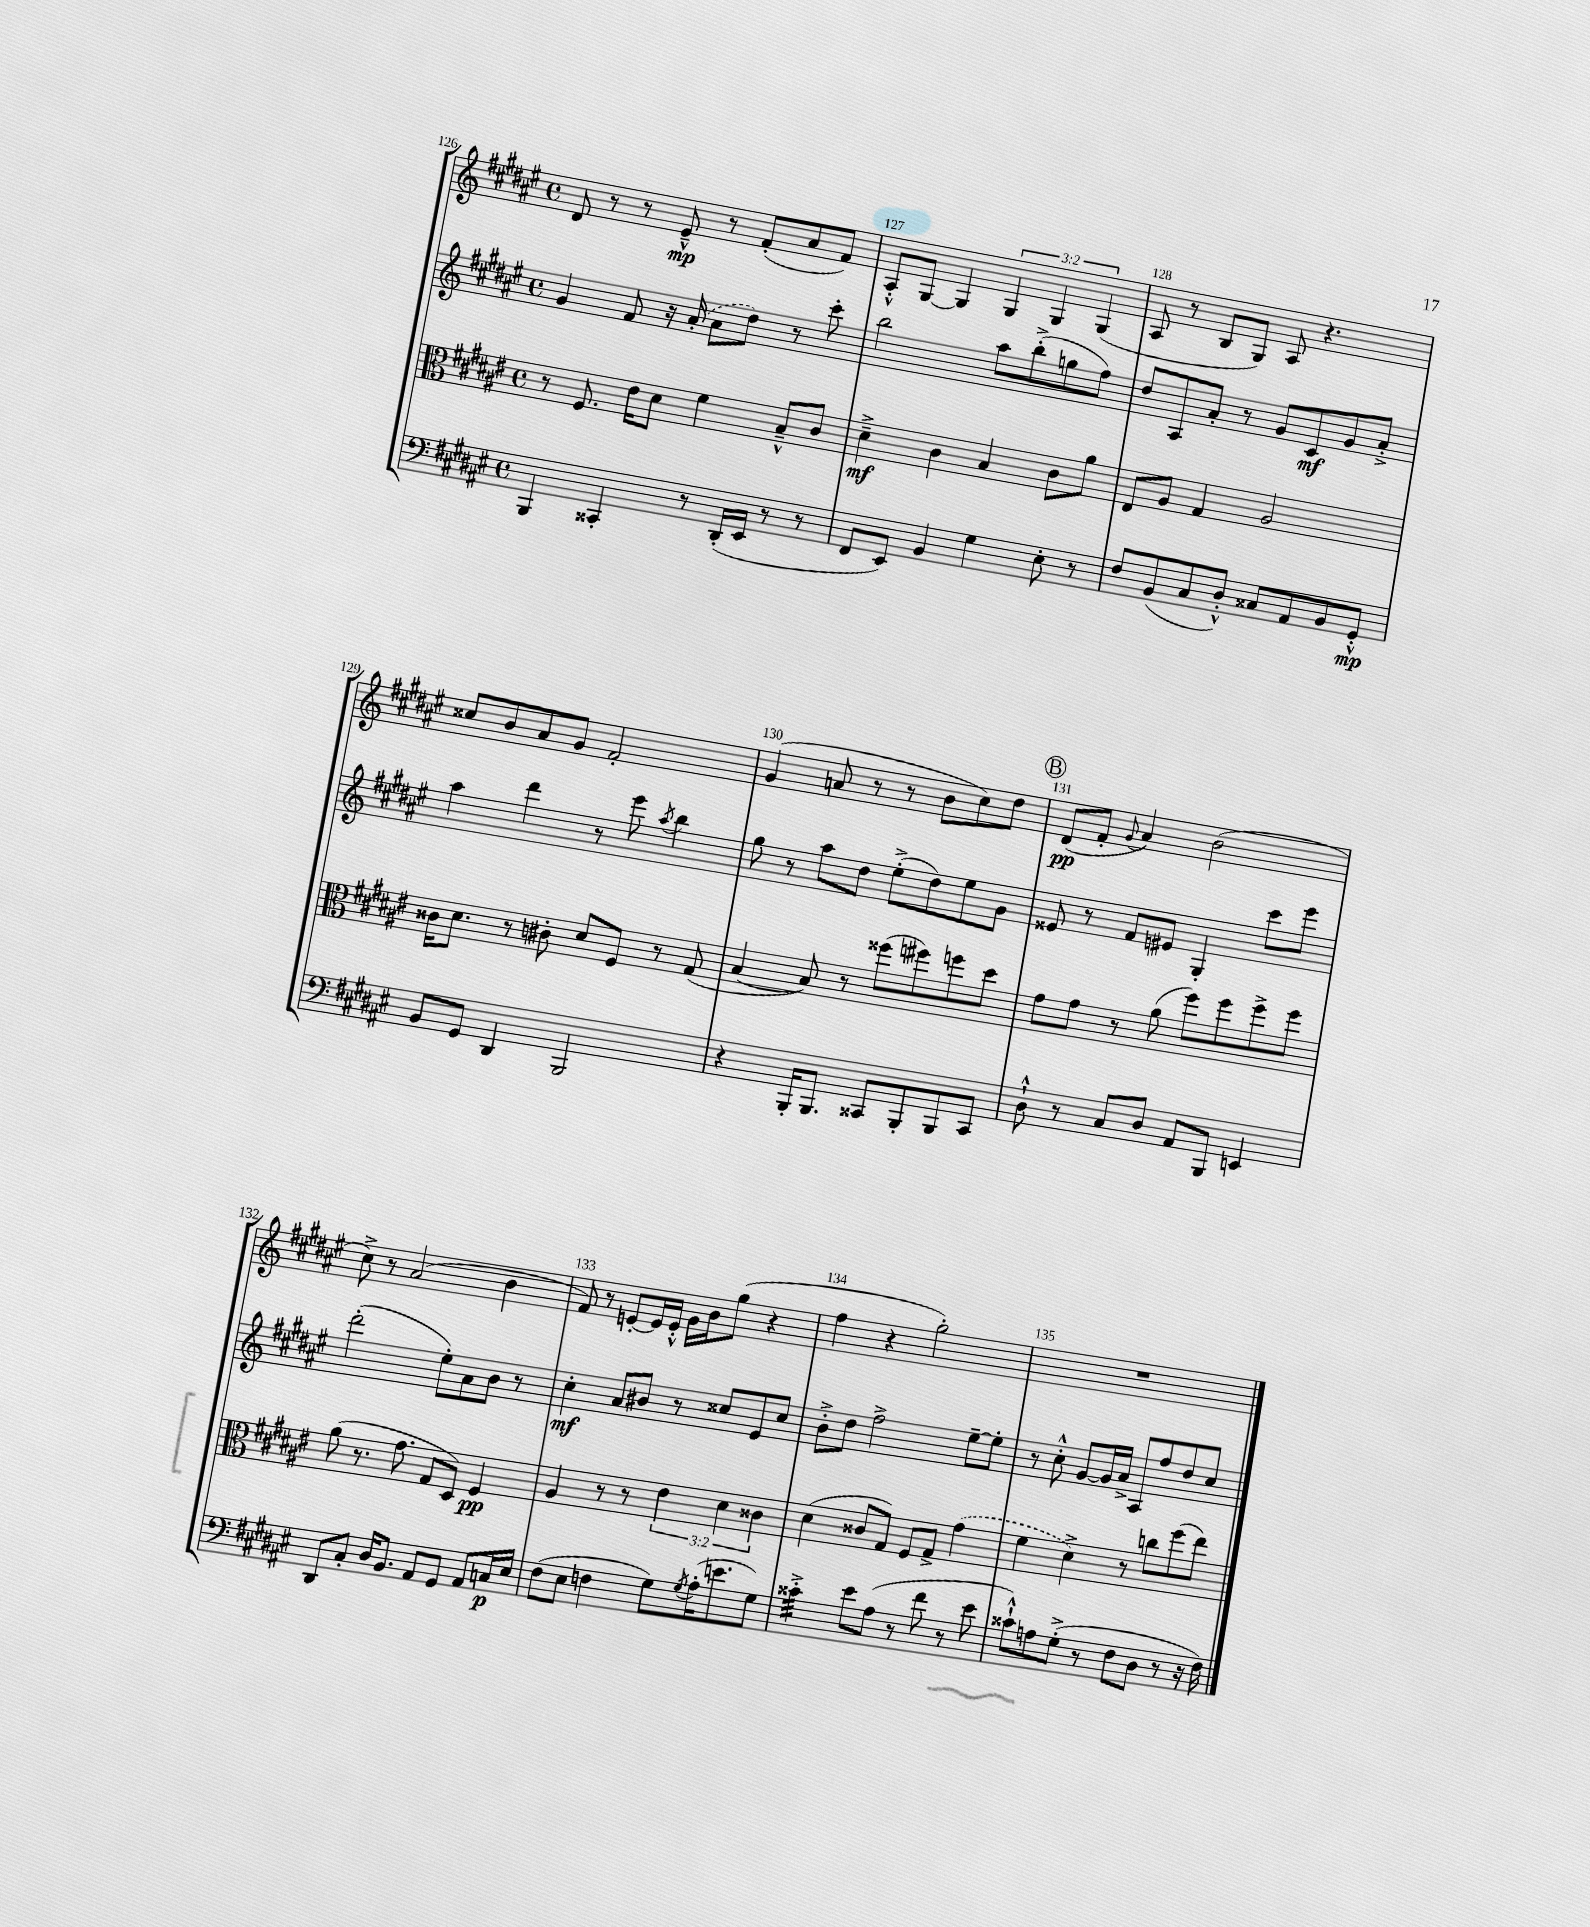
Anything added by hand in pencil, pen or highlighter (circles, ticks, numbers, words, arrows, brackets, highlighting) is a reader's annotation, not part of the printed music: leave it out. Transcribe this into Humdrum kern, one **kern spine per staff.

**kern	**kern	**kern	**kern
*staff4	*staff3	*staff2	*staff1
*clefF4	*clefC3	*clefG2	*clefG2
*k[f#c#g#d#a#e#]	*k[f#c#g#d#a#e#]	*k[f#c#g#d#a#e#]	*k[f#c#g#d#a#e#]
*M4/4	*M4/4	*M4/4	*M4/4
*met(c)	*met(c)	*met(c)	*met(c)
4BBB	8r	4g#	8d#
.	8.F#	.	8r
4CC##'	.	8f#	8r
.	16e#	.	.
.	8d#	16r	8e#~^^
.	.	(16a#'	.
8r	4f#	8a#	8r
(16DD#'	.	8dd#)	(8f#'
16EE#	.	.	.
8r	8B~^^	8r	8a#
8r	8c#	8ccc#'	8f#)
=	=	=	=
8FF#	4d#~^	2bb	8A#'^^
8EE#)	.	.	[8G#
4BB	4c#	.	4G#]
4G#	4B	8aa#	6G#
.	.	(8bb'^	.
.	.	.	6G#
8E#'	8c#	8gg	.
.	.	.	(6G#
8r	8a#	8ff#)	.
=	=	=	=
8F#	8E#	8dd#	8A#
(8BB	8A#	8A#	8r
8C#	4G#	8a#'	8B
8D#'^^)	.	8r	8G#)
8C##	2A#	8g#	8A#
8AA#	.	8c#	4.r
8BB	.	8g#	.
8GG#'^^	.	8a#'^	.
=	=	=	=
8BB	16c##	4aa#	8cc##
.	8.d#	.	.
8GG#	.	.	8b
4DD#	8r	4ddd#	8a#
.	8c#'	.	8g#
2BBB	8d#	8r	2f#'
.	8F#	8eee#	.
.	.	8qaa#	.
.	8r	4bb	.
.	(8G#	.	.
=	=	=	=
4r	[4B	8gg#	(4g#
.	.	8r	.
16BBB'	8B])	8aa#	8a
8.BBB	.	.	.
.	8r	8dd#	8r
8CC##	(8ff##	(8ee#'^	8r
8BBB'	8ff#)	8dd#)	8b
8BBB	8ff	8ee#	8cc#)
8CC##	8dd#	8g#	8dd#
=	=	=	=
8D#`^^	8g#	8e##	(8d#
8r	8g#	8r	8f#'
.	.	.	8qqg#
8C#	8r	8f#	4a#)
8D#	(8a#	8e#	.
8AA#	8ff#)	4G#'	(2b
8BBB	8ff#	.	.
4EE	8ff#^	8ccc#	.
.	8ff#	8eee#	.
=	=	=	=
8DD#	(8a#	(2ddd#'	8cc#^)
8C#'	8.r	.	8r
16D#	.	.	(2a#
8.BB	8.g#	.	.
8AA#	8G#	8ee#')	.
8GG#	8D#)	8a#	.
8AA#	4F#	8b	4b
16C	.	8r	.
16E#	.	.	.
=	=	=	=
(8F#	4A#	4cc#'	8f#)
8E#	.	.	8r
4F	8r	8a#	[8e'
.	8r	8b#	16e]
.	.	.	16e'^^
8G#)	6e#	8r	16g#
.	.	.	16b
8qG#	.	.	.
(16A#'	.	8cc##	(8gg#
.	6d#	.	.
8.e	.	.	.
.	.	8e#	4r
.	6c##	.	.
8G#)	.	8cc##	.
=	=	=	=
4c##'^	(4d#	8b'^	4ff#
.	.	8dd#	.
8e#	8c##	2ff#^	4r
(8A#	8G#)	.	.
8r	8F#	.	2gg#')
8f#	8G#^	.	.
8r	(4g#	[8ee#~	.
8e#	.	8ee#']	.
=	=	=	=
8c##`^^)	4f#	8r	1r
8A	.	8cc#'^^	.
(8G#'^	4d#^)	[8g#	.
8r	.	16g#]	.
.	.	16a#^	.
8F#	8r	8A#	.
8D#	8cc	8ff#	.
8r	(8ff#	8dd#	.
16r	8ee#)	8cc#	.
16F#)	.	.	.
==	==	==	==
*-	*-	*-	*-
